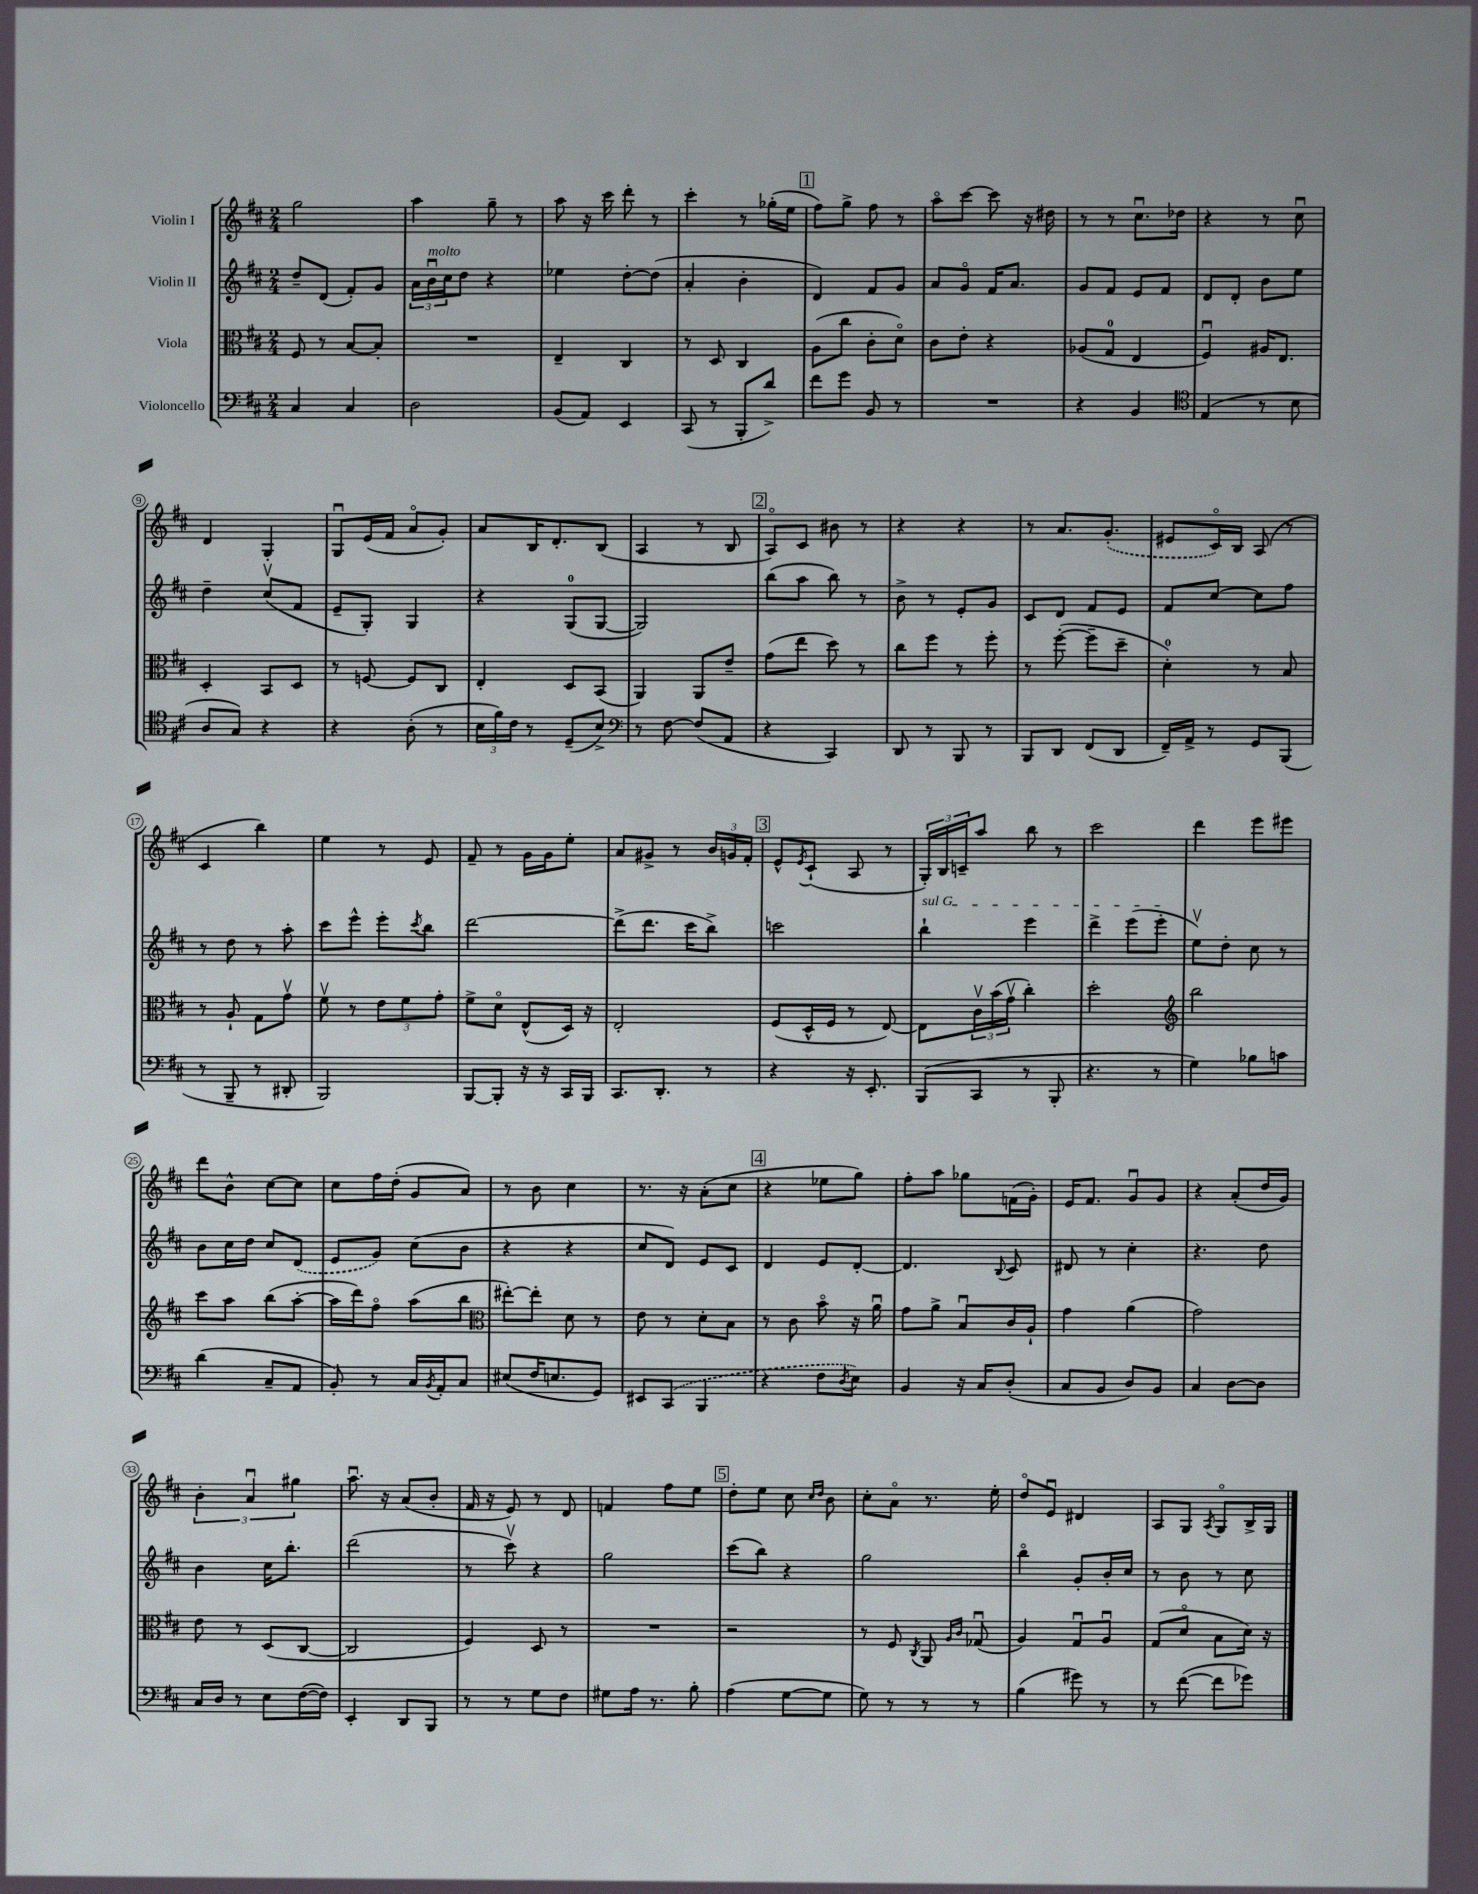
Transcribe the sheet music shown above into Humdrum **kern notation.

**kern	**kern	**kern	**kern
*part4	*part3	*part2	*part1
*staff4	*staff3	*staff2	*staff1
*I"Violoncello	*I"Viola	*I"Violin II	*I"Violin I
*clefF4	*clefC3	*clefG2	*clefG2
*k[f#c#]	*k[f#c#]	*k[f#c#]	*k[f#c#]
*M2/4	*M2/4	*M2/4	*M2/4
=1	=1	=1	=1
4C#/	8F#/	8dd~/L	2gg\
.	8r	(8d/J	.
4C#/	[8B/L	8f#'/L)	.
.	8B'/J]	8g/J	.
=2	=2	=2	=2
2D\	2r	24a\LL	4aa\
!	!	!LO:TX:a:i:t=molto	!
.	.	24bu\	.
.	.	24cc#\J	.
.	.	8dd\J	.
.	.	4r	8gg~\
.	.	.	8r
=3	=3	=3	=3
(8BB/L	4E~/	4ee-X\	8aa\
8AA/J)	.	.	16r
.	.	.	16ccc#\
4EE/	4C#/	[8dd'\L	8ddd'\
.	.	(8dd\J]	8r
=4	=4	=4	=4
(8CC#/	8r	4a'/	4ccc#'\
8r	8D/	.	.
8BBB'/L	4C#/	4b'\	8r
8d^/J)	.	.	(16gg-X'\LL
.	.	.	16ee\JJ
!!LO:REH:place=s1:t=1
=5	=5	=5	=5
8f#\L	(8A\L	4d/)	8ff#\L)
8g\J	8cc#\J	.	8gg^\J
8BB/	8c#'\L	8f#/L	8ff#\
8r	8d\J)	8g/J	8r
=6	=6	=6	=6
2r	8c#\L	8a/L	8aa\L
.	8e'\J	8g/J	[8ccc#\J
.	4r	16f#/KL	8ccc#\]
.	.	8.a/J	.
.	.	.	16r
.	.	.	16dd#X\
=7	=7	=7	=7
4r	(8A-X/L	8g/L	8r
.	8G/J	8f#/J	8r
4BB/	4E/	8e/L	8.cc#u\L
.	.	8f#/J	.
.	.	.	16dd-X\Jk
=8	=8	=8	=8
*clefC4	*	*	*
(4E/	4F#u/)	8d/L	4r
.	.	8d'/J	.
8r	16A#X/KL	8b\L	8r
.	8.E/J	.	.
8B\	.	8ee\J	8cc#u\
!!LO:LB:g=z
=9	=9	=9	=9
8A/L	4D'/	4dd~\	4d/
8G/J)	.	.	.
4r	8BB/L	(8cc#v/L	4G'/
.	8D/J	8f#/J	.
=10	=10	=10	=10
4r	8r	8e~/L	8Gu/L
.	[8Fn/	8G'/J)	(16e/L
.	.	.	16f#/JJ
(8A'\	8F/L]	4G/	8a/L
8r	8C#/J	.	8g'/J)
=11	=11	=11	=11
24B\LL	4E'/	4r	8a/L
24f#\)	.	.	.
24c#\JJ	.	.	.
8r	.	.	16B/K
.	.	.	8.d'/
(8D~/L	8D/L	(8G/L	.
8B^/J)	(8BB/J	[8G/J	(8B/J
=12	=12	=12	=12
*clefF4	*	*	*
8r	4AA/)	2G/])	4A/
[8F#\	.	.	.
(8F#/L]	8AA/L	.	8r
8AA/J	8e~/J	.	8B/
!!LO:REH:place=s1:t=2
=13	=13	=13	=13
4r	(8g\L	(8bb\L	8A/L)
.	8ee\J	8aa\J	8c#/J
4CC#/)	8dd\)	8bb\)	8b#X\
.	8r	8r	8r
=14	=14	=14	=14
8DD/	8cc#\L	8b^\	4r
8r	8ff#\J	8r	.
8BBB/	8r	8e'/L	4r
8r	8ff#'\	8g/J	.
=15	=15	=15	=15
8BBB/L	8r	8c#/L	8r
8DD/J	([8ff#'\	8d/J	8.a/L
(8FF#/L	8ff#~\L]	8f#/L	.
.	.	.	(8.g'/J
8DD/J	8dd~\J	8e/J	.
=16	=16	=16	=16
16FF#~/LL)	4d'\)	8f#/L	8e#X/L
16AA^/JJ	.	.	.
8r	.	[8cc#/J	16c#/L)
.	.	.	16B/JJ
8GG/L	8r	8cc#\L]	(8A/
(8BBB/J	8B/	8ff#\J	8r
!!LO:LB:g=z
=17	=17	=17	=17
8r	8r	8r	4c#/
8BBB~/	8A`/	8dd\	.
8r	8G\L	8r	4bb\)
8DD#X'/	8gv\J	8aa'\	.
=18	=18	=18	=18
2BBB/)	8f#v\	8ccc#\L	4ee\
.	8r	8eee^^\J	.
.	12e\L	8eee'\L	8r
.	12f#\	.	.
.	.	8qccc#/	.
.	.	8bb\J	8e/
.	12g'\J	.	.
=19	=19	=19	=19
[8BBB/L	8f#^\L	[2ddd\	8f#~/
8BBB'/J]	8d\J	.	8r
16r	(8E^^/L	.	16g\LL
16r	.	.	16g\J
16CC#/LL	16D/Jk)	.	8ee'\J
16BBB/JJ	16r	.	.
=20	=20	=20	=20
8.CC#/L	2E'/	(8ddd^\L]	8a/L
.	.	8.ddd\J	8g#X^/J
8.DD'/J	.	.	.
.	.	.	8r
.	.	16ccc#\KL	.
8r	.	8bb^\J)	24b/LL
.	.	.	24gn/
.	.	.	24f#'/JJ
!!LO:REH:place=s1:t=3
=21	=21	=21	=21
4r	(8F#/L	2cccn\	8e^^/L
.	.	.	8qe/
.	16D^^/L	.	(8c#`/J
.	16F#/JJ	.	.
16r	8r	.	8A/
8.EE'/	.	.	.
.	[8E/)	.	8r
=22	=22	=22	=22
!	!	!LO:TX:a:i:t=sul G	!
(8BBB/L	8E\L]	4bb`\	24G'/LL)
.	.	.	24B/
.	.	.	24cn~/J
8CC#/J	24c#v\L	.	8aa/J
.	(24b\	.	.
.	24gv\JJ	.	.
8r	4cc#'\)	4eee\	8bb\
8BBB'/	.	.	8r
=23	=23	=23	=23
4.r	2dd'\	4ddd^\	2ccc#\
.	.	(8eee\L	.
8r	.	8eee'\J	.
=24	=24	=24	=24
*	*clefG2	*	*
4G\)	2bb\	8eev\L)	4ddd\
.	.	8dd'\J	.
8B-X\L	.	8cc#\	8eee\L
8cn\J	.	8r	8eee#X\J
!!LO:LB:g=z
=25	=25	=25	=25
(4d\	8ccc#\L	8b\L	8ddd\L
.	8aa\J	16cc#\L	8b^^\J
.	.	16dd\JJ	.
8C#~/L	(8bb\L	8cc#/L	[8cc#\L
8AA/J	[8aa'\J	(8d/J	8cc#\J]
=26	=26	=26	=26
8BB'/)	16aa\LL]	8e/L	8cc#\L
.	16ddd\J)	.	.
8r	8ff#\J	8g/J)	16ff#\L
.	.	.	(16dd'\JJ
16C#/LL	(8aa\L	(8cc#\L	8g/L
8qBB/	.	.	.
16AA'/J	.	.	.
8C#/J	8bb\J	8b\J	8a/J)
=27	=27	=27	=27
*	*clefC3	*	*
(8E#X/L	[8ee#X'\L)	4r	8r
16F#/K	8ee#'\J]	.	8b\
8.En/	.	.	.
.	8d\	4r	4cc#\
8GG/J)	8r	.	.
=28	=28	=28	=28
8EE#X/L	8e\	8cc#/L	8.r
(8CC#/J	8r	8d/J)	.
.	.	.	16r
4BBB/	8d'\L	8e/L	(8a'\L
.	8B\J	8c#/J	8cc#\J
!!LO:REH:place=s1:t=4
=29	=29	=29	=29
4r	8r	4d/	4r
.	8c#\	.	.
8F#\L	8b\	8e/L	8ee-X\L
8qD/	.	.	.
8E\J)	16r	[8d'/J	8gg\J)
.	16au\	.	.
=30	=30	=30	=30
4BB/	8g\L	4.d/]	8ff#'\L
.	8a^\J	.	8aa\J
16r	8Bu/L	.	8gg-X\L
16C#/KL	.	.	.
.	.	8qqB/	.
(8D'/J	16c#/L	8c#/	(16fn\L
.	16A`/JJ	.	16g'\JJ)
=31	=31	=31	=31
8C#/L	4g\	8d#X/	16e/KL
.	.	.	8.f#/J
8BB/J	.	8r	.
8D/L)	(4a\	4cc#'\	8gu/L
8BB/J	.	.	8g/J
=32	=32	=32	=32
4C#/	2g\)	4.r	4r
[8D\L	.	.	(8a'/L
8D\J]	.	8dd\	16dd/L
.	.	.	16g/JJ)
!!LO:LB:g=z
=33	=33	=33	=33
16C#/LL	8e\	4b\	6b'\
16D/JJ	.	.	.
8r	8r	.	.
.	.	.	6au/
8E\L	(8D/L	16cc#\KL	.
.	.	8.bb'\J	.
.	.	.	6gg#X\
([16F#\L	[8C#/J	.	.
16F#\JJ])	.	.	.
=34	=34	=34	=34
4EE'/	2C#/]	(2ddd\	8.aau\
.	.	.	16r
8DD/L	.	.	(8a/L
8BBB/J	.	.	8b'/J
=35	=35	=35	=35
8r	4F#/)	8r	16f#/
.	.	.	16r
8r	.	8ccc#v\)	8e/)
8G\L	8D/	4r	8r
8F#\J	8r	.	8d/
=36	=36	=36	=36
8G#X\L	2r	2gg\	4fn/
16A\Jk	.	.	.
8.r	.	.	.
.	.	.	8ff#\L
8B'\	.	.	8ee\J
!!LO:REH:place=s1:t=5
=37	=37	=37	=37
(4A\	2r	(8ccc#\L	8dd'\L
.	.	8bb\J)	8ee\J
[8G\L	.	4r	8cc#\
.	.	.	16qqcc#/LL
.	.	.	16qqdd/JJ
8G\J]	.	.	8b\
=38	=38	=38	=38
8G\)	8r	2gg\	8cc#'\L
8r	8F#/	.	8a\J
.	8qC#/	.	.
8r	8AA/	.	8.r
.	16qqA/LL	.	.
.	16qqc#/JJ	.	.
8r	(8G-Xu/	.	.
.	.	.	16ee'\
=39	=39	=39	=39
(4B\	4A/)	4bb\	8dd/L
.	.	.	8eu/J
8g#X\)	8Gu/L	8g'/L	4d#X/
8r	8Au/J	16b'/L	.
.	.	16cc#/JJ	.
=40	=40	=40	=40
8r	(8G/L	8r	8A/L
([8f#\	8d/J	8b\	8G/J
.	.	.	8qA/
8f#\L]	8B\L	8r	8G/L
8g-X\J)	16d\Jk)	8cc#\	16B^/L
.	16r	.	16G/JJ
==	==	==	==
*-	*-	*-	*-
